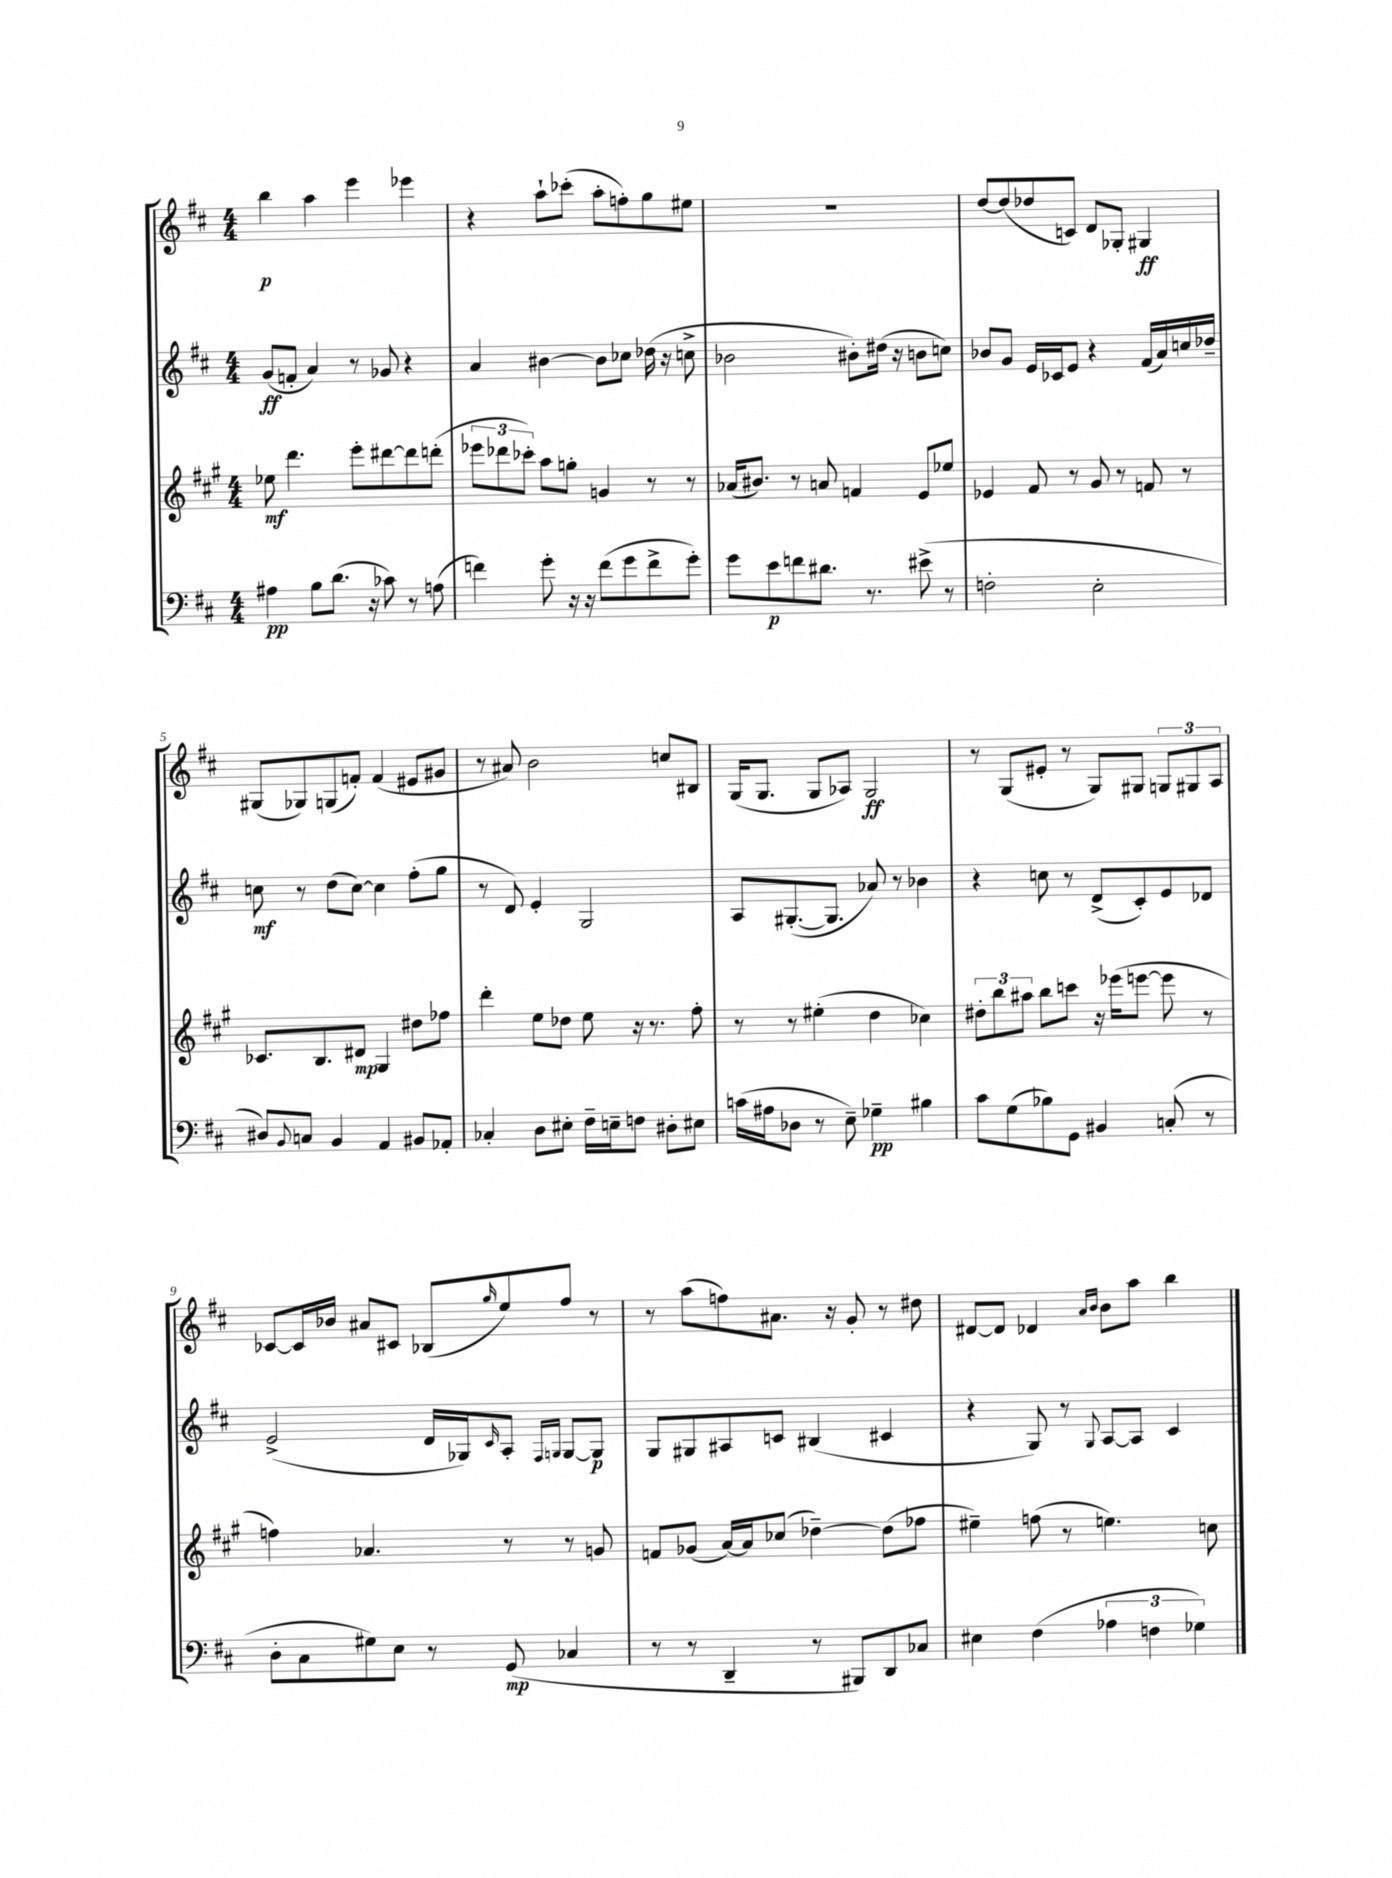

**kern	**kern	**kern	**kern
*staff4	*staff3	*staff2	*staff1
*clefF4	*clefG2	*clefG2	*clefG2
*k[f#c#]	*k[f#c#g#]	*k[f#c#]	*k[f#c#]
*M4/4	*M4/4	*M4/4	*M4/4
4A#\	8ee-\	(8g/L	4bb\
.	4.ddd\	8f'/J	.
8B\L	.	4a/)	4aa\
(8.d\J	.	.	.
.	8eee'\L	8r	4eee\
16r	.	.	.
8c-\)	[8ddd#\	8g-/	.
8r	8ddd#\]	4r	4eee-\
(8A\	(8ddd'\J	.	.
=	=	=	=
4f\)	12eee-\L	4a/	4r
.	12ddd-\	.	.
.	12ccc-'\J)	.	.
8g'\	8aa\L	[4b#\	8aa`\L
16r	8gg'\J	.	(8ccc-'\J
16r	.	.	.
(8f\L	4g/	8b#\]L	8aa'\L
8g\	.	8cc-\J	8ff'\)
8f^\	8r	(16dd-\	8gg\
.	.	16r	.
8g'\J)	8r	8cc^\	8ee#\J
=	=	=	=
8g\L	(16a-/LK	2b-\	1r
.	8.b#/J)	.	.
8e\	.	.	.
8f\	8r	.	.
8.d#\J	8a/	.	.
.	4f/	8b#'\L)	.
8.r	.	.	.
.	.	(16dd#\Jk	.
.	.	16r	.
(8e#^\	8e/L	8b\L	.
8r	8ee-/J	8cc\J)	.
=	=	=	=
2F'\	4e-/	8b-/L	[8dd/L
.	.	8g/J	(8dd/]
.	8f#/	16e/LL	8dd-/
.	.	16c-/J	.
.	8r	8e/J	8c/J)
2E'\	8g#/	4r	8d/L
.	8r	.	8G-'/J
.	8f/	(16f#/LL	4G#/
.	.	16a/)	.
.	8r	16cc/	.
.	.	16dd-~/JJ	.
=	=	=	=
8D#/L)	8.c-/L	8cc\	(8G#/L
8qqBB/	.	.	.
8C/J	.	8r	8G-/)
.	8.B/	.	.
4BB/	.	(8dd\L	(8G/
.	8d#/J	[8cc\J)	8f'/J)
4AA/	4G#/	4cc\]	(4f/
8BB#/L	8dd#\L	(8ff#'\L	8e#/L
8AA-'/J	8ff-\J	8gg\J	8g#/J
=	=	=	=
4C-'/	4ddd'\	8r	8r
.	.	8d/)	8a#/)
8D\L	8ee\L	4e'/	2b\
8E#'\J	8dd-\J	.	.
16F#~\LL	8ee\	2G/	.
16E~\J	.	.	.
8F\J	16r	.	.
.	8.r	.	.
8D#'\L	.	.	8cc/L
8E#\J	8ff#'\	.	8B#/J
=	=	=	=
(16c\LL	8r	8A/L	(16G/LK
16A#\J	.	.	8.G/J
8D-\J	8r	([8.G#'/	.
8r	(4ee#'\	.	8G/L
.	.	8.G#/]J	.
8E~\)	.	.	8A-/J)
4G-~\	4dd\	8a-/)	2G/
.	.	8r	.
4B#\	4cc-\)	4b-\	.
=	=	=	=
8c#\L	12dd#'\L	4r	8r
.	12bb\	.	.
(8G\	.	.	(8G/L
.	12aa#\J	.	.
8B-\)	8bb\L	8cc\	8e#'/J
8GG\J	8ccc\J	8r	8r
4BB#/	16r	(8d^/L	8G/L)
.	(16eee-\LK	.	.
.	[8eee\J	8c#'/)	8G#/J
(8C'/	8eee\]	8e/	12G/L
.	.	.	12G#/
8r	8r	8d-/J	.
.	.	.	12A/J
=	=	=	=
8D'\L	4ff\)	(2e^/	[8c-/L
8C#\	.	.	16c-/]L
.	.	.	16b-/JJ
8G#\)	4.a-/	.	8a#/L
8E\J	.	.	8c#/J
8r	.	16d/LL	(8B-/L
.	.	16G-/J)	.
.	.	16qqc#/	16qqgg/
(8GG/	8r	8A'/J	8ee/)
.	.	16qqF#/LL	.
.	.	16qqG/JJ	.
4C-/	8r	[8G/L	8ff#/J
.	8g/	8G/]J	8r
=	=	=	=
8r	8f/L	8G/L	8r
8r	(8g-/J	8G#/	(8aa\L
4DD~/	[16a/LL)	8A#/	8ff\)
.	16a/]J	.	.
.	(8cc-/J	8c/J	8.a#\J
8r	[4dd-~\)	(4B#/	.
.	.	.	16r
8BBB#/L)	.	.	8g'/
8DD/	(8dd-\]L	4c#/	8r
8C-/J	8ff-\J	.	8dd#\
=	=	=	=
4E#\	4ee#~\)	4r	[8d#/L
.	.	.	8d#/]J
(4F#\	(8ff\	8G/)	4d-/
.	8r	8r	.
.	.	.	16qqa/LL
.	.	8qqG/	16qqb/JJ
6A-\	4.ee\)	[8A/L	8b\L
.	.	8A/]J	8aa\J
6F\	.	.	.
.	.	4c#/	4bb\
6G-\)	.	.	.
.	8cc\	.	.
==	==	==	==
*-	*-	*-	*-
